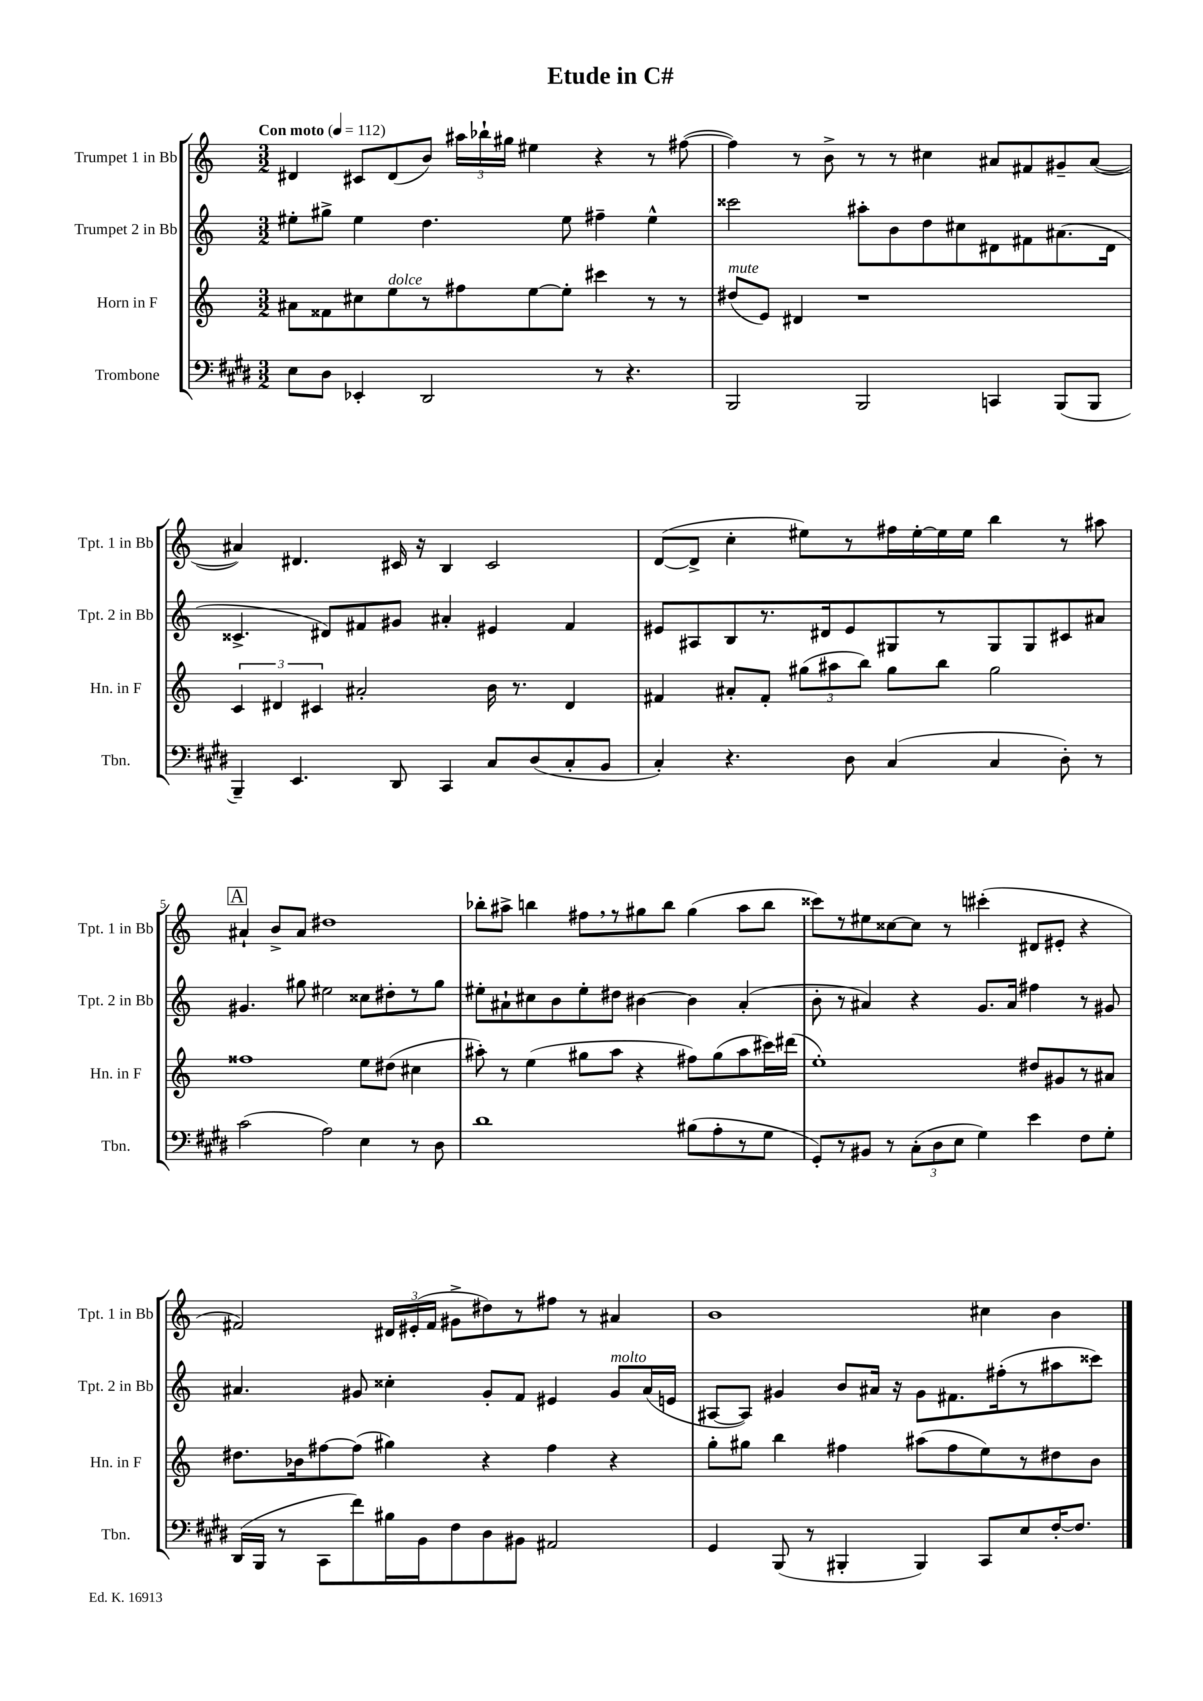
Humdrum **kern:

**kern	**kern	**kern	**kern
*staff4	*staff3	*staff2	*staff1
*clefF4	*clefG2	*clefG2	*clefG2
*k[f#c#g#d#]	*k[]	*k[]	*k[]
*M3/2	*M3/2	*M3/2	*M3/2
*MM112	*MM112	*MM112	*MM112
8E\L	8a#\L	8ee#'\L	4d#/
8D#\J	8f##\	8gg#^\J	.
4EE-'/	8cc#\	4ee#\	8c#/L
.	8ee\	.	(8d#/
2DD#/	8r	4.dd\	8b/J)
.	8ff#\	.	24aa#\LL
.	.	.	24bb-`\
.	.	.	24gg#\JJ
.	[8ee\	.	4ee#\
.	8ee'\]J	8ee#\	.
8r	4ccc#\	4ff#~\	4r
4.r	.	.	.
.	8r	4ee#^^\	8r
.	8r	.	([8ff#\
=	=	=	=
2BBB/	(8dd#/L	2ccc##\	4ff#\])
.	8e/J)	.	.
.	4d#/	.	8r
.	.	.	8b^\
2BBB/	1r	8aa#'\L	8r
.	.	8b\	8r
.	.	8dd\	4cc#\
.	.	8cc#\	.
4CC/	.	8d#\	8a#/L
.	.	8f#\	8f#/
(8BBB/L	.	(8.a#\	8g#~/
8BBB/J	.	.	([8a#/J
.	.	16d#\Jk	.
=	=	=	=
4BBB~/)	6c/	4.c##^/	4a#/])
.	6d#/	.	.
4.EE/	.	.	4.d#/
.	6c#/	.	.
.	.	8d#/L)	.
.	2a#'/	8f#/	.
8DD#/	.	8g#/J	16c#/
.	.	.	16r
4CC#/	.	4a#'/	4B/
8C#/L	16b\	4e#/	2c#/
.	8.r	.	.
(8D#/	.	.	.
8C#'/	4d#/	4f#/	.
8BB/J	.	.	.
=	=	=	=
4C#'/)	4f#/	8e#/L	([8d/L
.	.	8A#/	8d^/]J
4.r	8a#'/L	8B/	4cc'\
.	8f#'/J	8.r	.
.	(12gg#\L	.	8ee#\L)
.	.	16d#/k	.
.	12aa#\	.	.
8D#\	.	8e#/	8r
.	12bb\J)	.	.
(4C#/	8gg#\L	8G#/	16ff#\L
.	.	.	[16ee#'\
.	8bb\J	8r	16ee#\]
.	.	.	16ee#\JJ
4C#/	2gg#\	8G#/	4bb\
.	.	8G#/	.
8D#'\)	.	8c#/	8r
8r	.	8a#/J	8aa#\
=	=	=	=
(2c#\	1ff##	4.g#/	4a#`/
.	.	.	8b^/L
.	.	8gg#\	8a#/J
2A\)	.	2ee#\	1dd#
4E\	8ee\L	8cc##\L	.
.	(8dd#\J	8dd#'\	.
8r	4cc#\	8r	.
8D#\	.	8gg#\J	.
=	=	=	=
1d#	8aa#'\)	8ee#'\L	8bb-'\L
.	8r	8a#`\	8aa#^\J
.	(4ee\	8cc#\	4bb\
.	.	8b\	.
.	8gg#\L	8ee#'\	8ff#\L
.	8aa#\J	8dd#\J	8r
.	4r	[4b#\	8gg#\
.	.	.	8bb\J
(8B#\L	8ff#\L)	4b#\]	(4gg#\
8A'\	(8gg#\	.	.
8r	8aa#\	(4a#'/	8aa#\L
8G#\J	16ccc#\L)	.	8bb\J
.	(16ddd#\JJ	.	.
=	=	=	=
8GG#'/L)	1ee')	8b'\	8ccc##\L)
8r	.	8r	8r
8BB#/J	.	4a#/)	8ee#\
8r	.	.	[8cc##\
(12C#'\L	.	4r	8cc##\]J
12D#\	.	.	.
.	.	.	8r
12E\J	.	.	.
4G#\)	.	8.g/L	(4ccc#'\
.	.	16a#/Jk	.
4e\	8dd#/L	4ff#\	8d#/L
.	8g#/	.	8e#'/J
8F#\L	8r	8r	4r
8G#'\J	8a#/J	8g#/	.
=	=	=	=
(16DD#/LL	8.dd#\L	4.a#/	2f#/)
16BBB/JJ	.	.	.
8r	.	.	.
.	16b-\k	.	.
8CC#\L	[8ff#\	.	.
8f#\)	(8ff#\]J	8g#/	.
16B#\L	4gg#\)	4cc##'\	24d#/LL
.	.	.	(24e#'/
16BB\J	.	.	.
.	.	.	24f#/JJ
8F#\	.	.	8g#^\L
8D#\	4r	8g#'/L	8dd#\)
8BB#\J	.	8f/J	8r
2AA#/	4ff#\	4e#/	8ff#\J
.	.	.	8r
.	4r	8g#/L	4a#/
.	.	(16a#/L	.
.	.	16e/JJ	.
=	=	=	=
4GG#/	8gg'\L	[8A#/L	1b
.	8gg#\J	8A#/]J)	.
(8BBB/	4bb\	4g#/	.
8r	.	.	.
4BBB#'/	4ff#\	8b/L	.
.	.	16a#/Jk	.
.	.	16r	.
4BBB#/)	(8aa#\L	8g#\L	.
.	8ff#\	8.f#\	.
8CC#/L	8ee\)	.	4cc#\
.	.	(16ff#'\k	.
8E/	8r	8r	.
[16F#'/K	8dd#\	8aa#\	4b\
8.F#/]J	.	.	.
.	8b\J	8ccc##\J)	.
==	==	==	==
*-	*-	*-	*-
